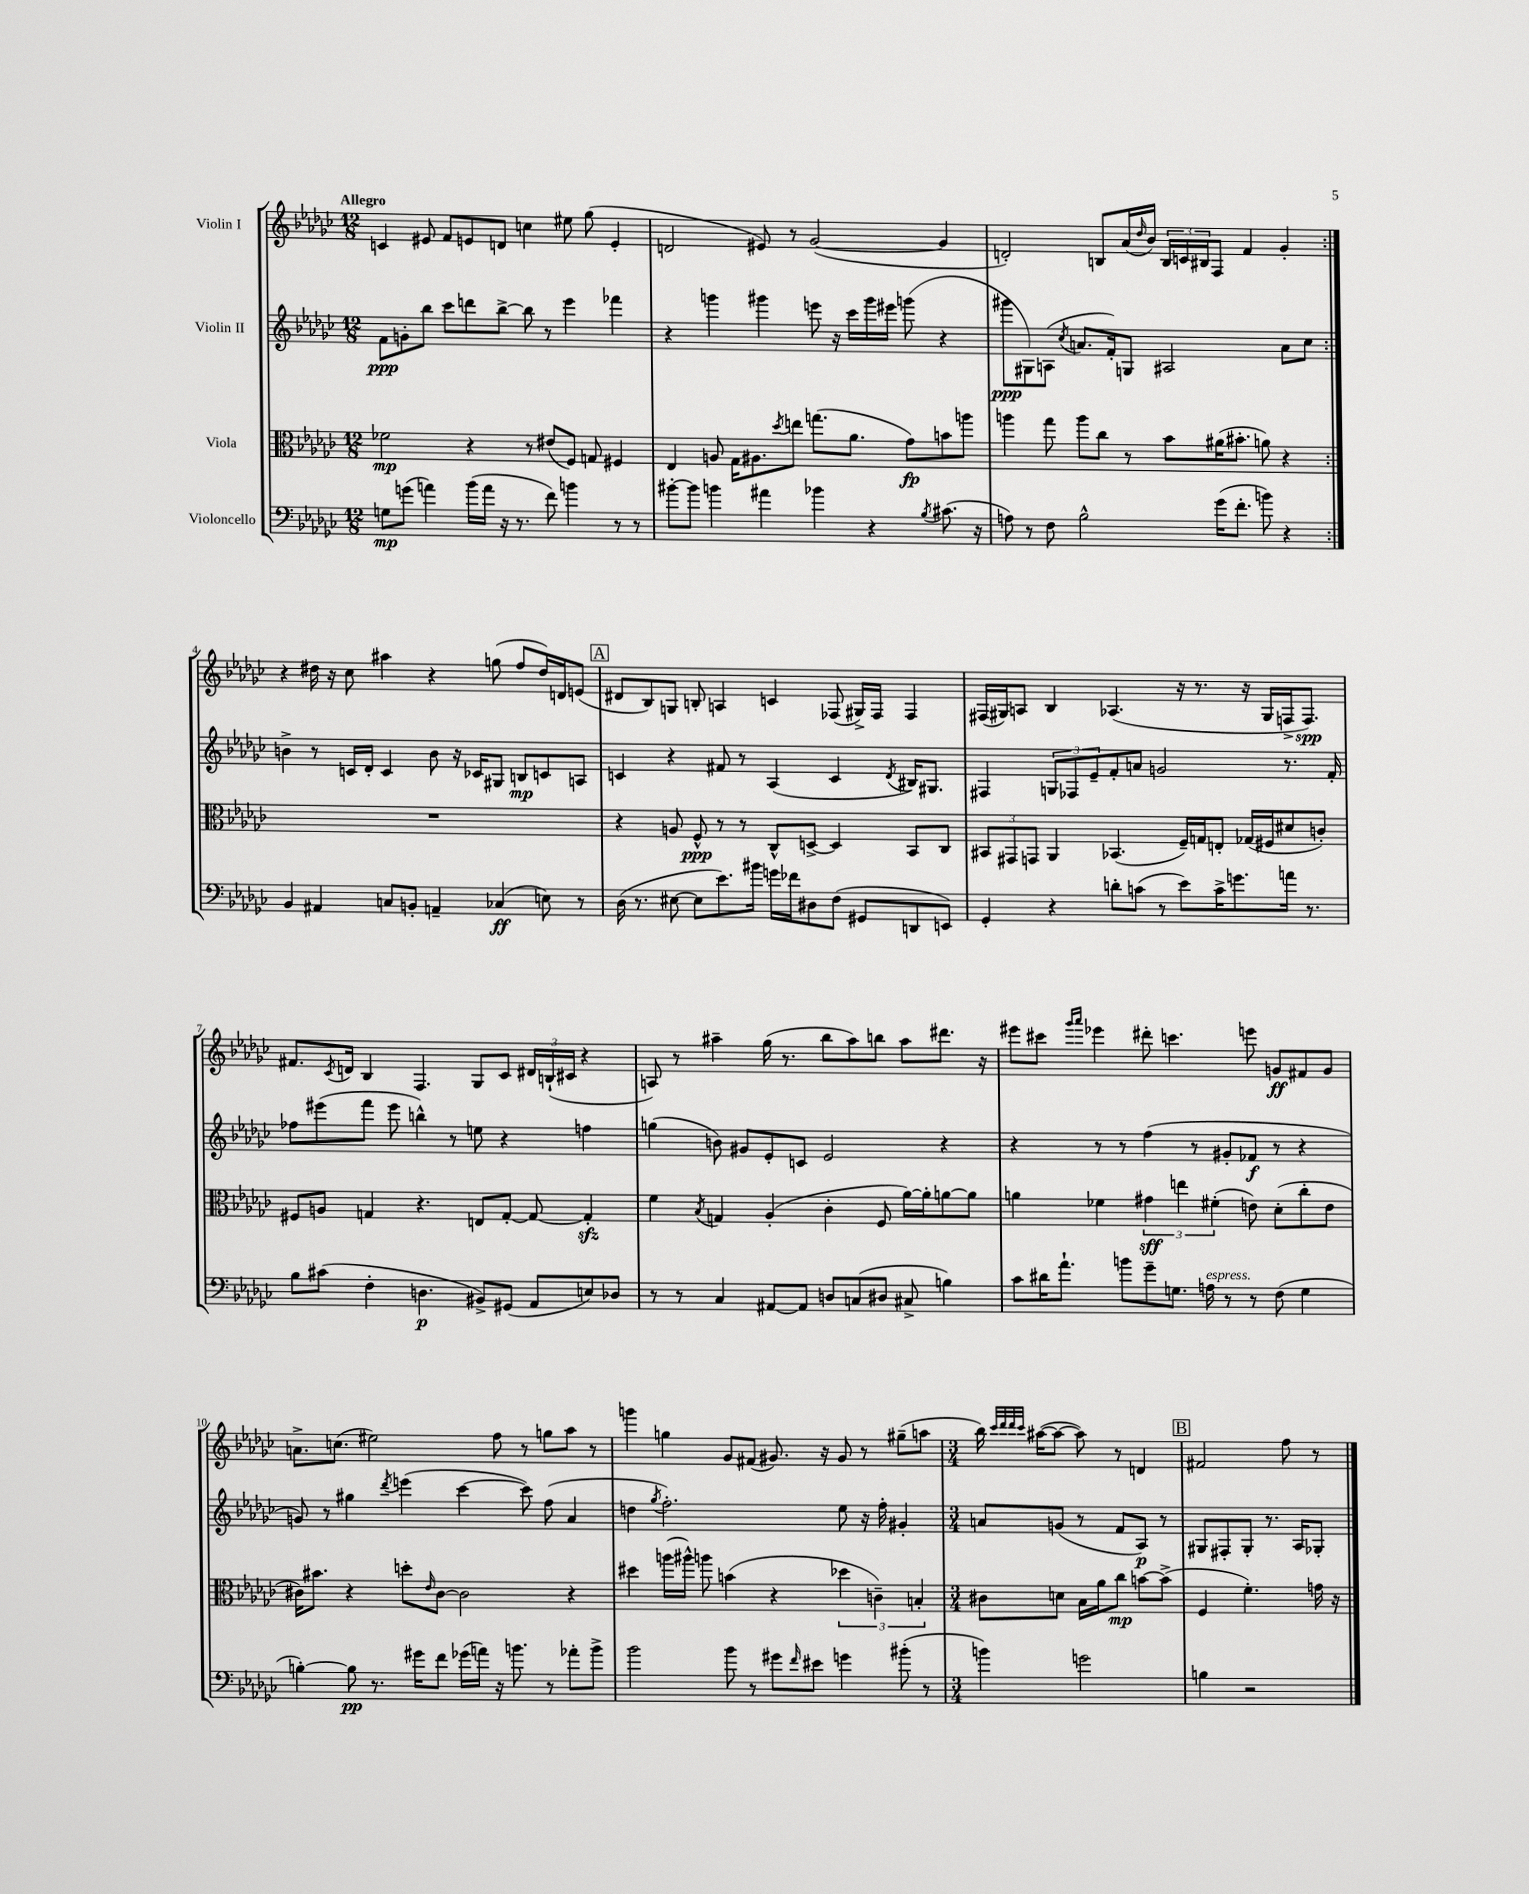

**kern	**kern	**kern	**kern
*staff4	*staff3	*staff2	*staff1
*clefF4	*clefC3	*clefG2	*clefG2
*k[b-e-a-d-g-c-]	*k[b-e-a-d-g-c-]	*k[b-e-a-d-g-c-]	*k[b-e-a-d-g-c-]
*M12/8	*M12/8	*M12/8	*M12/8
8G	2f-	8f	4c
(8g	.	8g'	.
4a)	.	8bb-	8e#
.	.	8ccc-	8f
(16b-	4r	8ddd	8e
16a	.	.	.
16r	.	[8bb-^	8d
8.r	.	.	.
.	8r	8bb-]	4cc
8f)	(8e#	8r	.
4b	8F)	4eee-	8ee#
.	8G	.	(8gg-
8r	4F#	4fff-	4e'
8r	.	.	.
=	=	=	=
[8b#'	4E-	4r	2d
8b#]	.	.	.
4b	8A	4ggg	.
.	16G-	.	.
.	8.A#	.	.
4a#	.	4ggg#	8e#)
.	8qdd-	.	.
.	8ee	.	8r
4b-	(8.gg	8eee	([2g-
.	.	16r	.
.	8.a-	16ccc-	.
4r	.	16ggg#	.
.	.	16eee#	.
.	8g-)	(8ggg	.
8qB-	.	.	.
(8.c#	8b	4r	4g-]
.	8aa	.	.
16r	.	.	.
=	=	=	=
8A)	4aa	8ggg#	2d')
8r	.	8G#)	.
8F	8gg-	(8A	.
.	.	8qcc-	.
2B-^^	8aa	8.a	.
.	8cc-	.	8B
.	.	16f')	.
.	8r	8G	(16a-
.	.	.	16qqdd-
.	.	.	16b-)
.	8b-	2A#	24B
.	.	.	24c
.	.	.	24B#
(16g-	(16a#	.	8F
8.f'	8.b#'	.	.
.	.	.	4f
8b)	8a)	.	.
4r	4r	8a	4g-'
.	.	8cc-	.
=:|!	=:|!	=:|!	=:|!
4BB-	1.r	4b^	4r
4AA#	.	8r	16dd#
.	.	.	16r
.	.	16c	8cc-
.	.	16d-'	.
8C	.	4c	4aa#
8BB'	.	.	.
4AA~	.	8b	4r
.	.	16r	.
.	.	16c-	.
(4C-	.	8G#	(8gg
.	.	8B	8ff
8E)	.	8c	16dd#)
.	.	.	16d
8r	.	8A	(8e
=	=	=	=
(16D-	4r	4c	8d#
8.r	.	.	.
.	.	.	8B-)
[8E#	8A	4r	8G
8E#]	8F^^	.	8B'
8.e-)	8r	8f#	4A
.	8r	8r	.
16b#	.	.	.
16g	8C-^^	(4A-	4c
16f-	.	.	.
8D#	[8D^	.	.
(8F	4D]	4c	(8F-
8GG#	.	.	16G#^)
.	.	.	16F-
.	.	8qd-	.
8DD	8BB-	16B#)	4F-
.	.	8.G#	.
8EE)	8C-	.	.
=	=	=	=
4GG-'	12BB#	4F#	(16F#
.	.	.	16G#)
.	12GG#	.	.
.	.	.	8A
.	12GG	.	.
4r	4AA-	12G	4B-
.	.	12F-	.
.	.	12e-~	.
8d'	(4.BB-	8f'	(4.A-
(8c	.	8a	.
8r	.	2g	.
8e-)	16F~)	.	16r
.	16G	.	8.r
16c^	8E'	.	.
8.g	.	.	.
.	(16G-	.	16r
.	16F#	.	16G#
16a	8d#	8.r	16F^
8.r	.	.	8.F)
.	8c')	.	.
.	.	16f'	.
=	=	=	=
8B-	8F#	8ff-	8.f#
(8c#	8A	(8eee#	.
.	.	.	8qc-
.	.	.	16d
4F'	4G	8fff	4B-
.	.	8eee#	.
4.D	4.r	4bb^^)	4.F
.	.	8r	.
8BB#^)	8E	8ee	8G-
(8GG#	[8G'	4r	8c-
8AA-	8G_	.	24d#
.	.	.	(24B`
.	.	.	24c#
8E)	4G']	4ff	4r
8D-	.	.	.
=	=	=	=
8r	4f	(4gg	8A)
8r	.	.	8r
.	8qB-	.	.
4C-	4G	8b)	4aa#~
.	.	8g#	.
[8AA#	(4A-'	8e-'	(16gg-
.	.	.	8.r
8AA#]	.	8c	.
8D	4c-'	2e-	8bb-
(8C	.	.	8aa#)
8D#	8F	.	8bb
8C#^	[16a-)	.	8aa#
.	16a-']	.	.
4B)	[8a	4r	8.ddd#
.	8a]	.	.
.	.	.	16r
=	=	=	=
8c-	4a	4r	8eee#
16d#	.	.	8ccc#
8.a-`	.	.	.
.	.	.	16qqggg-
.	.	.	16qqaaa-
.	4f-	8r	4eee-
8b	.	8r	.
8g-~	6g#	(4ff	8ddd#'
8.G	.	.	4.ccc
.	6ee	.	.
.	.	8r	.
16A	.	.	.
.	(6f#'	.	.
8r	.	8g#'	.
8r	8e)	8f-	8eee
(8F	(8d-'	8r	8g
4G	8cc-'	4r	8f#
.	8e	.	8g
=	=	=	=
[4B')	16c#)	8g)	8.a^
.	8.b#	.	.
.	.	8r	.
.	.	.	(8.cc
8B]	4r	4gg#	.
8.r	.	.	2ee#)
.	.	8qddd-	.
.	8dd'	(4eee	.
16g#	.	.	.
.	16qqe-	.	.
8f	[8c#	.	.
(16g-	2c#]	[4ccc-	.
16a)	.	.	.
16r	.	.	8ff
8.b	.	.	.
.	.	8ccc-])	8r
8r	.	(8ff	8gg
8a-'	4r	4a-	8aa-
8b^	.	.	8r
=	=	=	=
2b-	4dd#	4dd	4ggg
.	.	8qgg-	.
.	(16aa	2.ff')	4gg
.	16aa#^^)	.	.
.	8aa	.	.
8b-	(4b	.	8g-
8r	.	.	(8f#
8g#	4r	.	8.g#)
16qqf	.	.	.
8e#	.	.	.
.	.	.	16r
4g	6dd-	8ee-	8g#
.	.	16r	8r
.	6c~)	.	.
.	.	16ff'	.
(8b#'	.	4g#'	(8gg#~
.	6B'	.	.
8r	.	.	8aa
=	=	=	=
*M3/4	*M3/4	*M3/4	*M3/4
4b)	8c#	8a	16bb-)
.	.	.	32qqccc-
.	.	.	32qqddd-
.	.	.	32qqddd-
.	.	.	32qqccc-
.	.	.	([16aa#
.	8d	(8g	8aa#_
2g	16B-	8r	8aa#])
.	16a-	.	.
.	8cc-	8f	8r
.	[8b	8A-)	4d
.	(8b^]	8r	.
=	=	=	=
4B	4F	8G#	2f#
.	.	8F#'	.
2r	4.f')	8G#'	.
.	.	8.r	.
.	.	.	8ff
.	.	16A-	.
.	16g	8G-'	8r
.	16r	.	.
==	==	==	==
*-	*-	*-	*-
